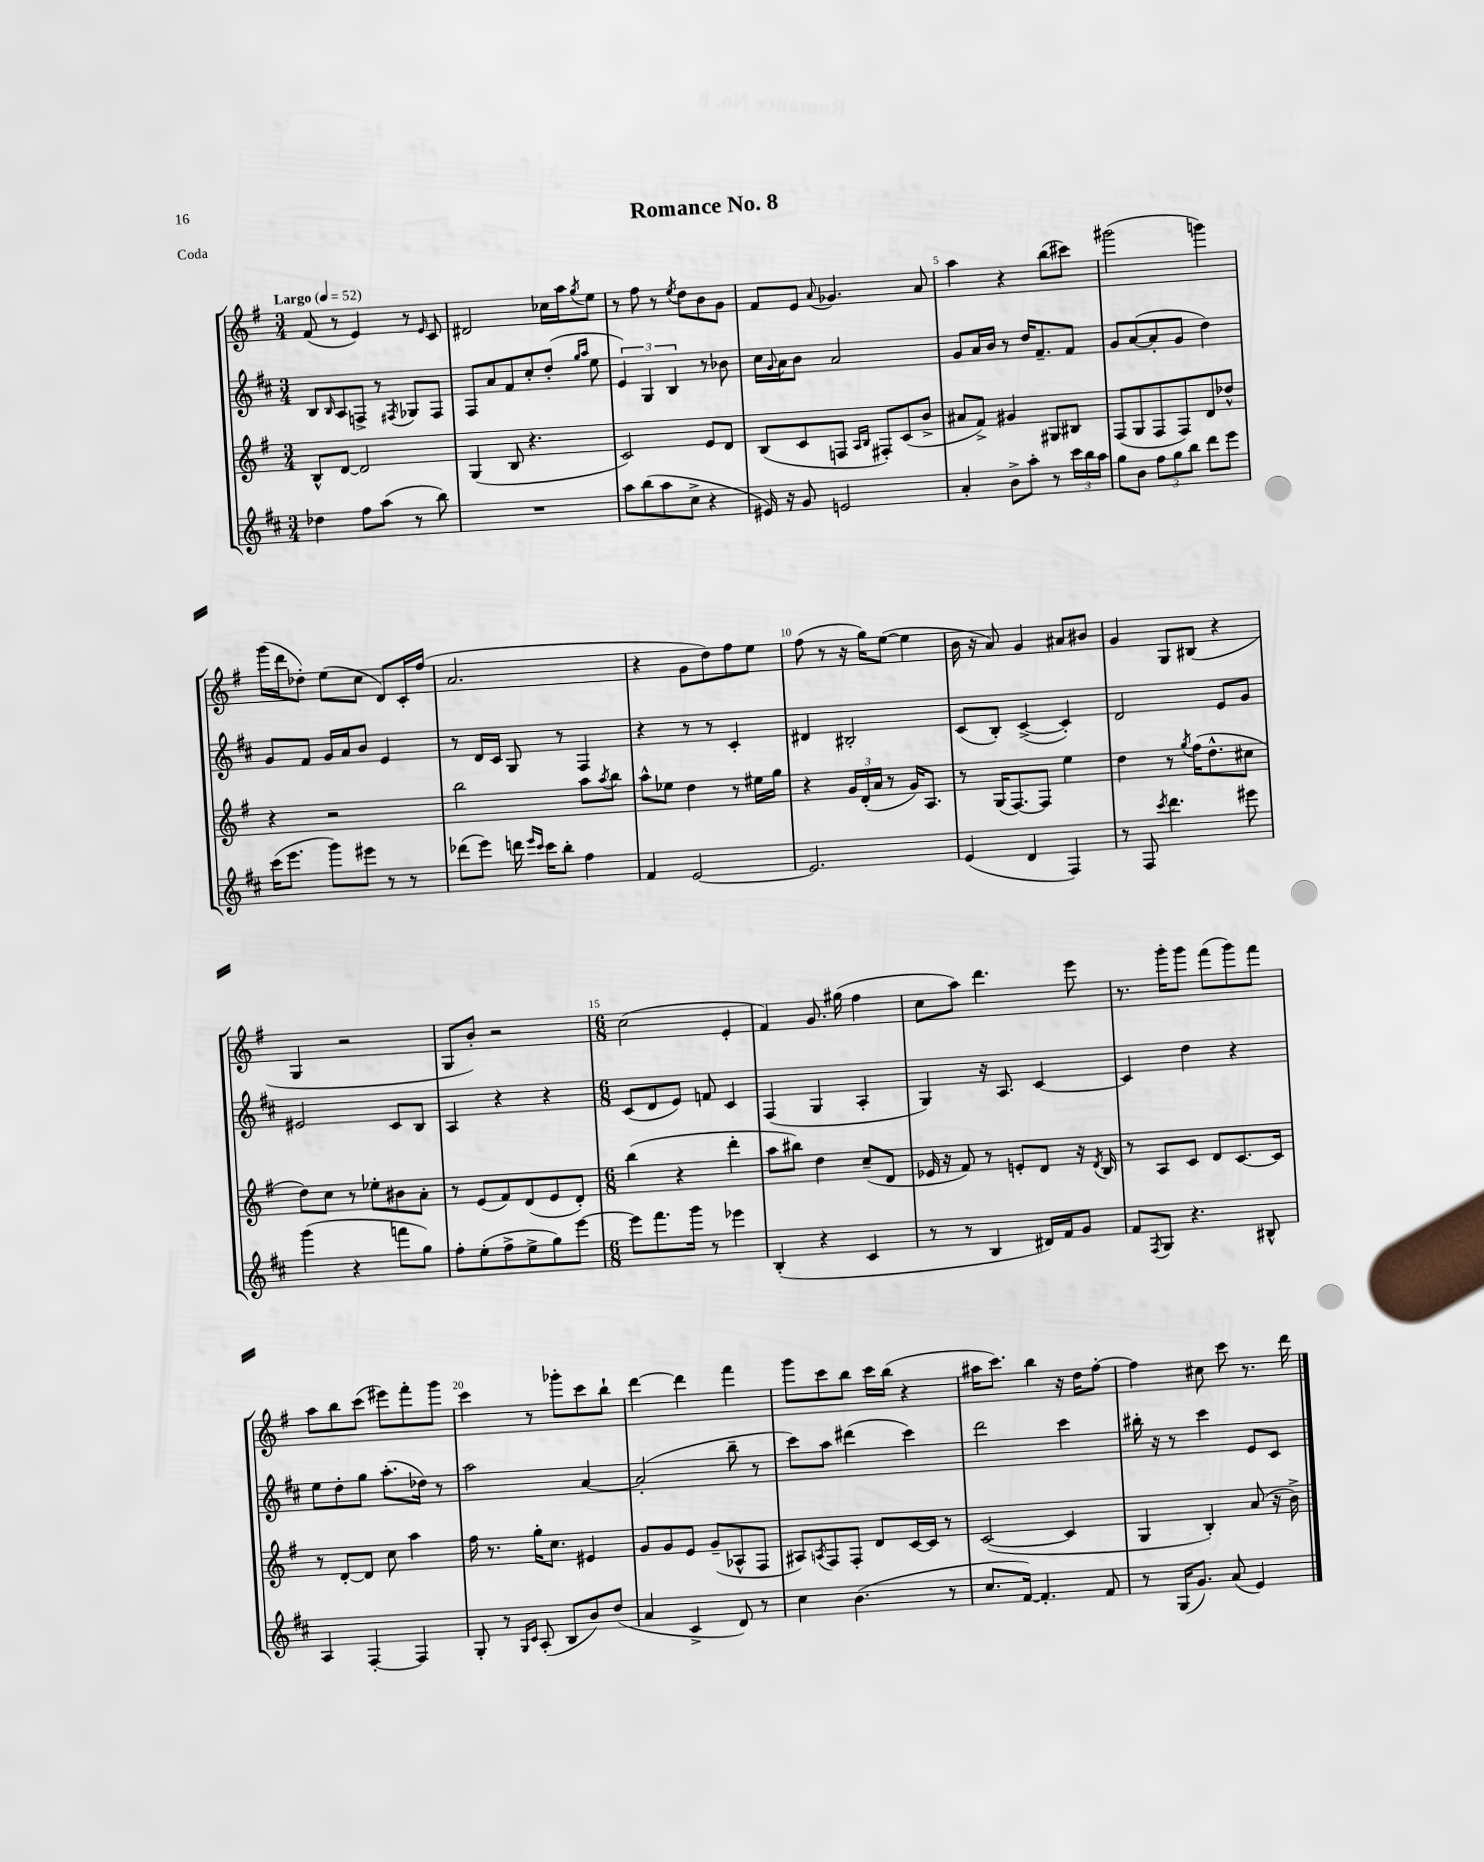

**kern	**kern	**kern	**kern
*staff4	*staff3	*staff2	*staff1
*clefG2	*clefG2	*clefG2	*clefG2
*k[f#c#]	*k[f#]	*k[f#c#]	*k[f#]
*M3/4	*M3/4	*M3/4	*M3/4
*MM52	*MM52	*MM52	*MM52
4dd-\	8B^^/L	8B/L	(8f#/
.	.	16qqB/	.
.	[8d/J	8A/	8r
8ff#\L	2d/]	8F^/J	4e/)
(8aa\J	.	8r	.
.	.	8qF#/	.
8r	.	8G-/L	8r
.	.	.	16qqe/
8bb\)	.	8F#/J	8c/
=	=	=	=
2.r	(4G/	8F#/L	2d#/
.	.	8a/	.
.	8B/	8f#/	.
.	4.r	8cc#'/	.
.	.	(8dd'/J	16cc-\LL
.	.	.	16aa\J
.	.	16qqgg/LL	.
.	.	16qqaa/JJ	8qgg/
.	.	8ee\	8ee\J
=	=	=	=
8aa\L	2c/)	6e/)	8r
(8bb\	.	.	8ff#\
.	.	6G/	.
8aa\	.	.	8r
.	.	6B/	.
.	.	.	8qee/
8cc#^\J	.	.	8dd\L
4r	8e/L	8r	8b\
.	8d/J	8b-\	8g\J
=	=	=	=
16e#/)	(8B/L	16cc#\LL	8f#/L
.	.	8qqg/	.
16r	.	16a\J	.
8g/	8c/	8b\J	8e/J
.	.	.	8qqa/
2e/	8F/J	2a/	4.g-/
.	16qqA/LL	.	.
.	16qqB/JJ	.	.
.	8F#'/L)	.	.
.	(8c/	.	.
.	8b^/J	.	8a/
=	=	=	=
4a'/	8a#/L	8g/L	4aa\
.	8f#^/J)	16a/L	.
.	.	16b/JJ	.
8b^\L	4g#/	8r	4r
8aa'\J	.	16dd/LK	.
.	.	8.f#~/	.
8r	8G#/L	.	(8bb\L
24ccc#\LL	8B#/J	8f#/J	8ccc#\J)
24bb\	.	.	.
24aa\JJ	.	.	.
=	=	=	=
8gg\L	(8F#/L	8g/L	(2ggg#\
8b\J	8G/	([8a/	.
12ff#\L	8F#/	8a'/]	.
12gg\	.	.	.
.	8F#/)	8g/J	.
12bb\J	.	.	.
8ddd\L	8d/	4dd\)	4ggg\)
8eee\J	8dd-^^/J	.	.
=	=	=	=
(16ccc#\LK	4r	8g/L	(16ggg\LL
8.eee\J	.	.	16ddd\J
.	.	8f#/J	8dd-'\J)
8ggg\L)	2r	16g/LL	(8ee\L
.	.	16a/J	.
8eee#\J	.	8b/J	8cc\J
8r	.	4e/	8d/L)
8r	.	.	16c'/L
.	.	.	(16ff#/JJ
=	=	=	=
(8ddd-\L	2bb\	8r	2.a/
8eee\J)	.	16d/LL	.
.	.	16c#/JJ	.
16ddd\	.	8G/	.
16qqeee/LL	.	.	.
16qqccc#/JJ	.	.	.
16ccc#\LK	.	.	.
8bb'\J	.	8r	.
4ff#\	8aa\L	4F#/	.
.	8qaa/	.	.
.	8bb\J	.	.
=	=	=	=
4f#/	8aa^^\L	4r	4r
.	8ee-\J	.	.
[2e/	4dd\	8r	8g\L
.	.	8r	8dd\)
.	8r	4c#'/	8ff#\
.	16ee#\LL	.	8ee\J
.	16gg\JJ	.	.
=	=	=	=
2.e/]	4r	4d#/	(8ff#\
.	.	.	8r
.	24g/LL	2B#'/	16r
.	(24d'/	.	.
.	.	.	16gg\LK)
.	24a/JJ	.	.
.	8r	.	([8ee\J
.	16g/LK)	.	4ee\]
.	8.A/J	.	.
=	=	=	=
(4e/	8r	(8c#/L	16b\
.	.	.	16r
.	(16G/LK	8B'/J)	8a/)
.	[8.F#/)	.	.
4d/	.	([4c#^/	4g/
.	8F#/]J	.	.
4F#/)	4ee\	4c#'/])	8a#/L
.	.	.	8b#/J
=	=	=	=
8r	4dd\	2d/	4g/
8F#/	.	.	.
8qccc#/	.	.	.
4.ddd\	8r	.	8G/L
.	8qgg/	.	.
.	(16ff#\LK	.	(8B#/J
.	8.dd^^\	.	.
.	.	8e/L	4r
8eee#\	8cc#\J	8g/J	.
=	=	=	=
(4ggg\	8dd\L)	2e#/	4G/
.	8cc\J	.	.
4r	8r	.	2r
.	8ee-'\L	.	.
8fff\L	8b#\	8c#/L	.
8gg\J)	8a'\J	8B/J	.
=	=	=	=
8ff#'\L	8r	4A/	8G/L
(8ee'\	(8e/L	.	8b'/J)
8ff#^\	8f#/)	4r	2r
8ee^\	(8d/	.	.
8gg\)	8e/	4r	.
[8eee\J	8d'/J)	.	.
=	=	=	=
*M6/8	*M6/8	*M6/8	*M6/8
8eee\]L	(4bb\	(8c#/L	(2cc\
8.fff#\	.	8d/	.
.	4r	8e/J)	.
16ggg\Jk	.	.	.
8r	.	8f/	.
4eee-\	4ddd'\	4c#/	4e'/
=	=	=	=
(4B'/	8aa\L	(4F#/	4f#/)
.	8bb#\J)	.	.
4r	4dd\	4G/	8.g/
.	.	.	(16gg#\
4c#/	(8cc~/L	4A'/	4ff#\
.	8d/J	.	.
=	=	=	=
8r	16e-/	4G/)	8cc\L
.	16r	.	.
8r	8f#/)	.	8aa\J)
4B/	8r	16r	4.ddd\
.	.	8.A/	.
.	8e'/L	.	.
16d#/LL)	8d/J	[4c#/	.
16f#/J	.	.	.
8g/J	16r	.	8eee\
.	8qd/	.	.
.	16B/	.	.
=	=	=	=
8f#/L	8r	4c#/]	8.r
8qF#/	.	.	.
8G/J	8A/L	.	.
.	.	.	16ggg'\LK
4.r	8c/J	4dd\	8ggg\J
.	8d/L	.	(8fff#\L
.	[8.c/	4r	8ggg\)
8B#^^/	.	.	8fff#\J
.	16c/]Jk	.	.
=	=	=	=
4A/	8r	8ee\L	8aa\L
.	[8d'/L	8dd'\	8bb\
[4F#'/	8d/]J	8gg\J	(8ccc\J
.	8cc\	(8.aa'\L	8eee#\L)
4F#/]	4aa\	.	8fff#'\
.	.	16dd-\Jk)	.
.	.	8r	8ggg\J
=	=	=	=
8G'/	16ff#\	2aa\	4ccc\
.	8.r	.	.
8r	.	.	.
16qqG/LL	.	.	.
16qqc#/JJ	.	.	.
(8A'/	16gg'\LK	.	8r
.	8.cc\J	.	.
8B/L	.	.	8ggg-'\L
8b/)	4e#/	[4a/	8ccc\
(8dd/J	.	.	8bb`\J
=	=	=	=
4a/	8g/L	(2a'/]	[4ddd\
.	8g/	.	.
4c#^/	8e/J	.	4ddd\]
.	(8g~/L	.	.
8d/)	8A-^^/	8bb~\	4fff#\
8r	8F#/J	8r	.
=	=	=	=
4cc#\	8A#/L)	8ccc#\L)	8ggg\L
.	8qA/	.	.
.	8F#/	8aa\J	8ccc\
(4.b\	8F#'/J	(4ddd#\	8bb\J
.	8d/L	.	16ccc\LL
.	.	.	(16bb\JJ
.	[16c/L	4ccc#\)	4r
.	16c/]JJ	.	.
8r	8r	.	.
=	=	=	=
8.cc#/L	([2c/	2ddd\	16aa#\LK
.	.	.	8.ccc\J)
[16f#/Jk)	.	.	.
4.f#'/]	.	.	4bb\
.	4c/]	4ccc#\	16r
.	.	.	16dd\LK
8f#/	.	.	[8ff#'\J
=	=	=	=
8r	4G/	16bb#'\	4ff#\]
.	.	16r	.
(16G/LK	.	8r	.
8.g/J)	.	.	.
.	4B'/)	4ccc#\	8cc#\
(8a/	.	.	8ccc\
4e/)	(8a/	8e/L	8.r
.	16r	8c#/J	.
.	16b^\)	.	16ddd\
==	==	==	==
*-	*-	*-	*-
